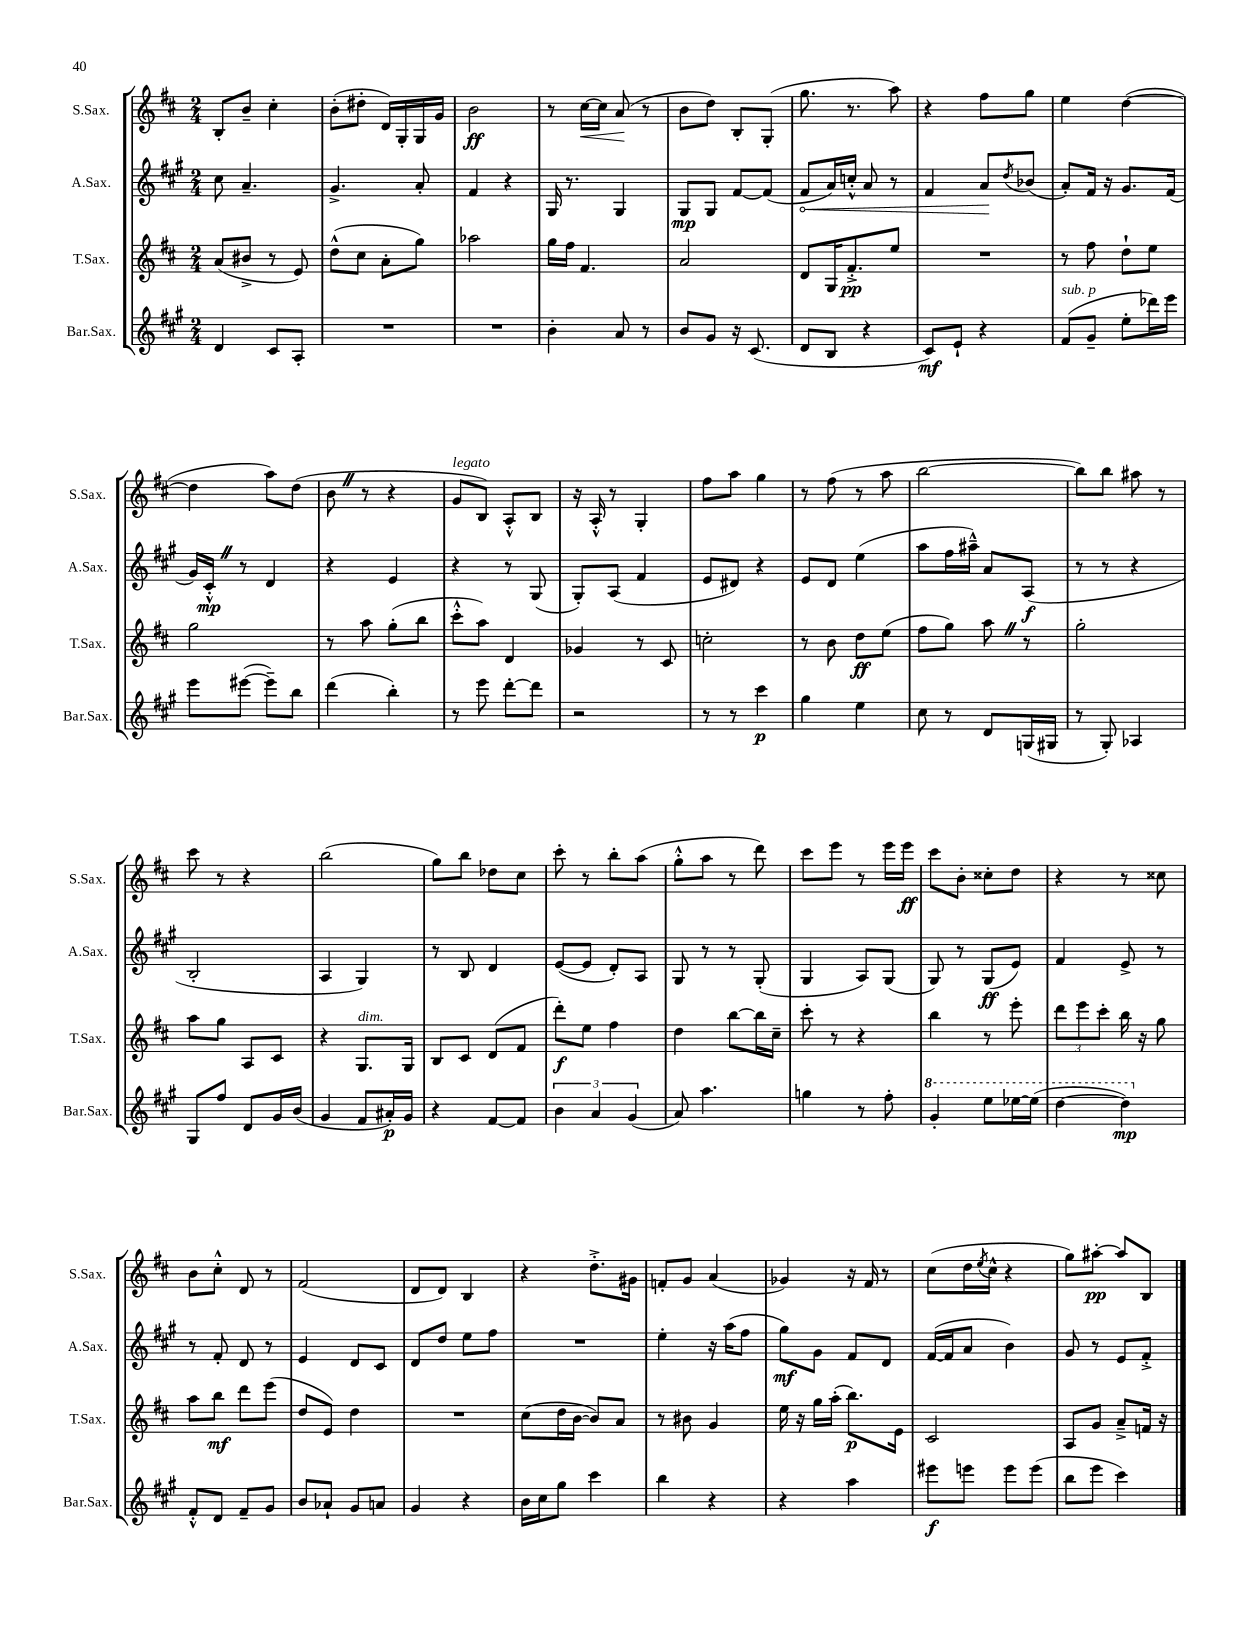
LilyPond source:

<<
\new StaffGroup <<
\new Staff = "s0" \with { instrumentName = "S.Sax." shortInstrumentName = "S.Sax." } {
    \clef treble \key d \major \numericTimeSignature \time 2/4
    b8-. b'8-- cis''4-. |
    b'8-.( dis''8-. d'16) g16-. g16 g'16 |
    b'2\ff |
    r8 cis''16~\< cis''16 a'8\!( r8 |
    b'8 d''8) b8-. g8-.( |
    g''8. r8. a''8) |
    r4 fis''8 g''8 |
    e''4 d''4~( |
    d''4 a''8) d''8( |
    b'8 \once \override BreathingSign.text = \markup { \musicglyph "scripts.caesura.straight" } \breathe r8 r4 |
    g'8^\markup { \italic "legato" } b8) a8-.-^ b8 |
    r16 a16-.-^ r8 g4-. |
    fis''8 a''8 g''4 |
    r8 fis''8( r8 a''8 |
    b''2~ |
    b''8) b''8 ais''8 r8 |
    cis'''8 r8 r4 |
    b''2( |
    g''8) b''8 des''8 cis''8 |
    cis'''8-. r8 b''8-. a''8( |
    g''8-.-^ a''8 r8 d'''8) |
    cis'''8 e'''8 r8 e'''16 e'''16\ff |
    cis'''8 b'8-. cisis''8-. d''8 |
    r4 r8 cisis''8 |
    b'8 cis''8-.-^ d'8 r8 |
    fis'2( |
    d'8 d'8) b4 |
    r4 d''8.-.-> gis'16 |
    f'8-. g'8 a'4( |
    ges'4) r16 fis'16 r8 |
    cis''8( d''16 \acciaccatura { e''8 } cis''16-^ r4 |
    g''8) ais''8~-.\pp ais''8 b8 \bar "|." |
}
\new Staff = "s1" \with { instrumentName = "A.Sax." shortInstrumentName = "A.Sax." } {
    \clef treble \key a \major \numericTimeSignature \time 2/4
    cis''8 a'4.-- |
    gis'4.-> a'8-. |
    fis'4 r4 |
    gis16 r8. gis4 |
    gis8\mp gis8 fis'8~ fis'8( |
    \once \override Hairpin.circled-tip = ##t fis'8\< a'16) c''16-.-^ a'8 r8 |
    fis'4 a'8\! \acciaccatura { d''8 } bes'8( |
    a'8-.) fis'16 r16 gis'8. fis'16( |
    gis'16) cis'16-.-^\mp \once \override BreathingSign.text = \markup { \musicglyph "scripts.caesura.straight" } \breathe r8 d'4 |
    r4 e'4 |
    r4 r8 gis8( |
    gis8-.) a8( fis'4 |
    e'8 dis'8) r4 |
    e'8 d'8 e''4( |
    a''8 fis''16 ais''16---^) a'8 a8\f( |
    r8 r8 r4 |
    b2-. |
    a4 gis4) |
    r8 b8 d'4 |
    e'8~( e'8 d'8-.) a8 |
    gis8 r8 r8 gis8-.( |
    gis4 a8) gis8( |
    gis8) r8 gis8\ff( e'8) |
    fis'4 e'8-> r8 |
    r8 fis'8-. d'8 r8 |
    e'4 d'8 cis'8 |
    d'8 d''8 e''8 fis''8 |
    R2 |
    e''4-. r16 a''16( fis''8 |
    gis''8\mf) gis'8 fis'8 d'8 |
    fis'16~( fis'16 a'8 b'4) |
    gis'8 r8 e'8 fis'8-.-> \bar "|." |
}
\new Staff = "s2" \with { instrumentName = "T.Sax." shortInstrumentName = "T.Sax." } {
    \clef treble \key d \major \numericTimeSignature \time 2/4
    a'8( bis'8-> r8 e'8) |
    d''8-^( cis''8 a'8-. g''8) |
    aes''2 |
    g''16 fis''16 fis'4. |
    a'2 |
    d'8 g16 fis'8.-.->\pp e''8 |
    R2 |
    r8 fis''8 d''8-! e''8 |
    g''2 |
    r8 a''8 g''8-.( b''8 |
    cis'''8-.-^ a''8) d'4 |
    ges'4 r8 cis'8 |
    c''2-. |
    r8 b'8 d''8\ff e''8( |
    fis''8 g''8) a''8 \once \override BreathingSign.text = \markup { \musicglyph "scripts.caesura.straight" } \breathe r8 |
    g''2-. |
    a''8 g''8 a8 cis'8 |
    r4 g8.^\markup { \italic "dim." } g16 |
    b8 cis'8 d'8( fis'8 |
    d'''8-.\f) e''8 fis''4 |
    d''4 b''8~ b''16 cis''16-- |
    cis'''8-. r8 r4 |
    b''4 r8 e'''8-. |
    \tuplet 3/2 { d'''8 e'''8 cis'''8-. } b''16 r16 g''8 |
    a''8 b''8\mf d'''8 e'''8( |
    d''8 e'8) d''4 |
    R2 |
    cis''8( d''16 b'16~ b'8) a'8 |
    r8 bis'8 g'4 |
    e''16 r16 g''16 a''16-.( b''8.\p) e'16 |
    cis'2 |
    a8 g'8 a'8---> f'16 r16 \bar "|." |
}
\new Staff = "s3" \with { instrumentName = "Bar.Sax." shortInstrumentName = "Bar.Sax." } {
    \clef treble \key a \major \numericTimeSignature \time 2/4
    d'4 cis'8 a8-. |
    R2 |
    R2 |
    b'4-. a'8 r8 |
    b'8 gis'8 r16 cis'8.( |
    d'8 b8 r4 |
    cis'8\mf) e'8-! r4 |
    fis'8^\markup { \italic "sub. p" }( gis'8-- e''8-. des'''16) e'''16 |
    e'''8 eis'''8~( eis'''8--) b''8 |
    d'''4( b''4-.) |
    r8 e'''8 d'''8~-. d'''8 |
    r2 |
    r8 r8 cis'''4\p |
    gis''4 e''4 |
    cis''8 r8 d'8 g16( gis16 |
    r8 gis8-.) aes4 |
    gis8 fis''8 d'8 gis'16 b'16( |
    gis'4 fis'8 ais'16-.\p) gis'16 |
    r4 fis'8~ fis'8 |
    \tuplet 3/2 { b'4 a'4 gis'4( } |
    a'8) a''4. |
    g''4 r8 fis''8-. |
    \ottava #1 gis''4-. e'''8 ees'''16~ ees'''16( |
    d'''4~ d'''4\mp) \ottava #0 |
    fis'8-.-^ d'8 fis'8-- gis'8 |
    b'8 aes'8-! gis'8 a'8 |
    gis'4 r4 |
    b'16 cis''16 gis''8 cis'''4 |
    b''4 r4 |
    r4 a''4 |
    eis'''8\f e'''8 e'''8 e'''8( |
    b''8 e'''8 cis'''4) \bar "|." |
}
>>
>>
\layout { \context { \Score \remove "Bar_number_engraver" } }
